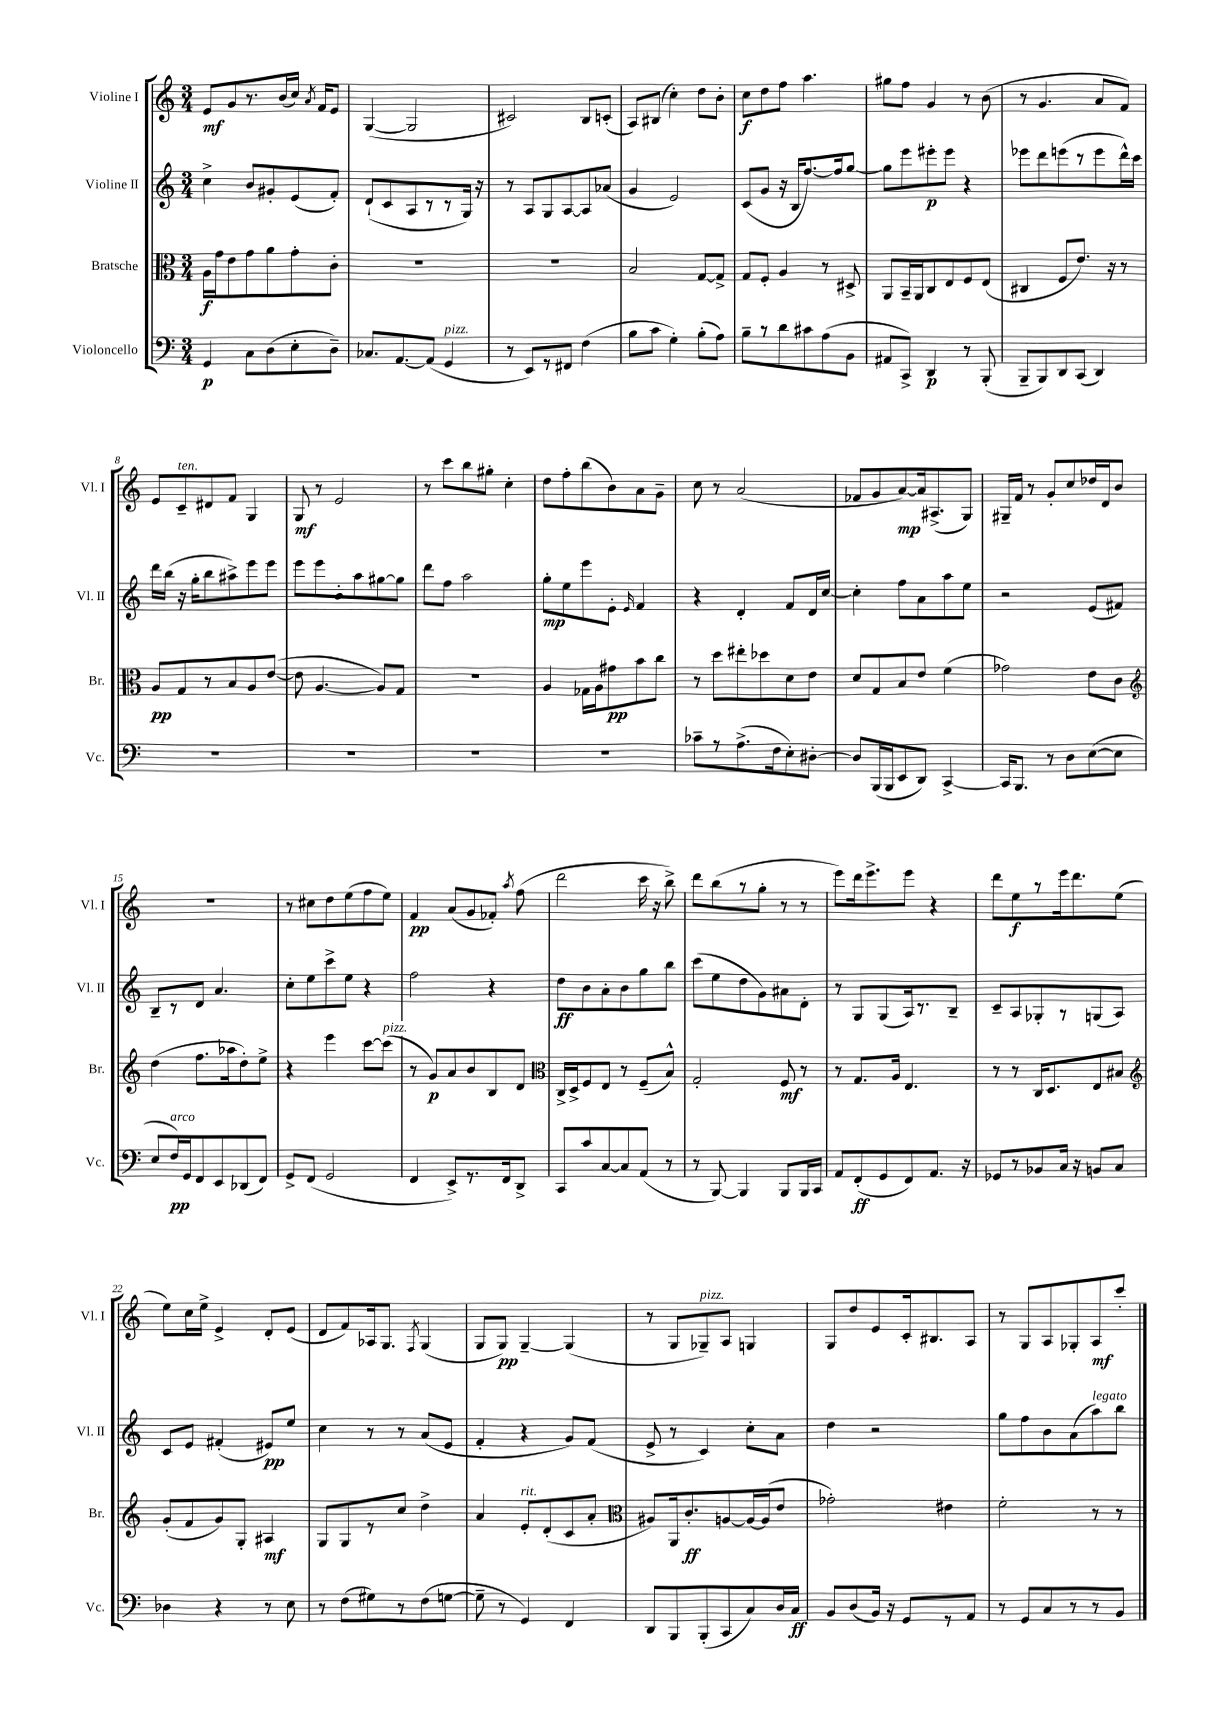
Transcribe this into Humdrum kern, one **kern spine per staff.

**kern	**kern	**kern	**kern
*staff4	*staff3	*staff2	*staff1
*clefF4	*clefC3	*clefG2	*clefG2
*k[]	*k[]	*k[]	*k[]
*M3/4	*M3/4	*M3/4	*M3/4
4GG/	16A\LL	4cc^\	8e/L
.	16g\J	.	.
.	8e\	.	8g/
8C\L	8g\	8b/L	8.r
(8D\	8a\	8g#'/	.
.	.	.	(16b/L
8E'\	8g'\	(8e/	16cc/JJ)
.	.	.	8qa/
.	.	.	16f/LK
8D~\J)	8c'\J	8f'/J)	8e/J
=	=	=	=
8.C-/L	2.r	(8d`/L	([4G/
.	.	8c/	.
[8.AA/	.	.	.
.	.	8A/	2G/]
(8AA/]J	.	8r	.
4GG/	.	8r	.
.	.	16G/Jk)	.
.	.	16r	.
=	=	=	=
8r	2.r	8r	2c#/)
8EE/L)	.	8A/L	.
8r	.	8G/	.
8FF#/J	.	[8A/	.
(4F\	.	8A/]	8B/L
.	.	(8a-/J	(8c'/J
=	=	=	=
8B\L	2B/	4g/	8A/L)
8c\J	.	.	(8B#/J
4G'\)	.	2e/)	4cc'\)
(8B'\L	[8G/L	.	8dd\L
8A\J)	8G^/]J	.	8b'\J
=	=	=	=
8B~\L	8G/L	(8c/L	8cc\L
8r	8F'/J	8g/J	8dd\
8d\	4A/	16r	8ff\J
.	.	16B/LK	.
8c#\	.	[8.ff/)	4.aa\
(8A\	8r	.	.
.	.	16ff/]k	.
8BB\J	8D#^/	[8gg/J	.
=	=	=	=
8AA#/L	8AA/L	8gg\]L	8gg#\L
8CC^/J)	16BB~/L	8eee\	8ff\J
.	16AA/J	.	.
4DD/	8C/	8eee#'\	4g/
.	8E/	8eee#\J	.
8r	8F/	4r	8r
(8BBB'/	(8E/J	.	(8b\
=	=	=	=
8BBB~/L	4C#/	8eee-\L	8r
8BBB/)	.	8ddd\	4.g/
8DD/	8F/L	(8eee\	.
(8CC/J	8.e/J)	8r	.
4DD/)	.	8eee\	8a/L
.	16r	.	.
.	8r	16ddd^^\L)	8f/J)
.	.	16ccc\JJ	.
=	=	=	=
2.r	8A/L	16ddd\LL	8e/L
.	.	(16bb\JJ	.
.	8G/	16r	8c~/
.	.	16gg'\LK	.
.	8r	8bb\	8d#/
.	8B/	8aa#^\)	8f/J
.	8A/	8eee\	4G/
.	([8e/J	8eee\J	.
=	=	=	=
2.r	8e\]	8eee\L	8G/
.	[4.A/	8eee\	8r
.	.	8b'\	2e/
.	.	8aa\	.
.	8A/]L)	[8gg#\	.
.	8G/J	8gg#\]J	.
=	=	=	=
2.r	2.r	8ddd\L	8r
.	.	8ff\J	8ccc\L
.	.	2aa\	8bb\
.	.	.	8gg#'\J
.	.	.	4cc'\
=	=	=	=
2.r	4A/	8gg'\L	8dd\L
.	.	8ee\	8ff'\
.	16G-\LL	8eee\	(8bb\
.	16A\J	.	.
.	8g#\	8e'\J	8b\)
.	.	16qqe/	.
.	8b\	4f/	8a\
.	8cc\J	.	8g~\J
=	=	=	=
8c-~\L	8r	4r	8cc\
8r	8dd\L	.	8r
(8.A^\	8ee#'\	4d'/	(2a/
.	8dd-\	.	.
16F\k	.	.	.
8E'\)	8d\	8f/L	.
[8D#'\J	8e\J	16d/L	.
.	.	[16cc/JJ	.
=	=	=	=
8D#/]L	8d/L	4cc'\]	8f-/L
(16BBB/L	8G/	.	8g/
16BBB/J	.	.	.
8EE/	8B/	8ff\L	[8a/)
8DD/J)	8e/J	8a\	16a/]k
.	.	.	(8.A#^/
[4CC^/	(4f\	8aa\	.
.	.	8ee\J	8G/J)
=	=	=	=
16CC/]LK	2g-\)	2r	16G#~/LL
8.BBB/J	.	.	16f/JJ
.	.	.	8r
8r	.	.	8g'/L
8D\L	.	.	8cc/
([8E\	8e\L	(8e/L	16dd-/L
.	.	.	16d/J
8E\]J	8c\J	8f#/J)	8b/J
=	=	=	=
*	*clefG2	*	*
8E/L	(4dd\	8B~/L	2.r
16F/L)	.	8r	.
16GG/J	.	.	.
8FF/	8.ff\L	8d/J	.
8EE/	.	4.a/	.
.	16aa-\k	.	.
(8DD-/	8dd'\)	.	.
8FF/J)	8ee^\J	.	.
=	=	=	=
8GG^/L	4r	8cc'\L	8r
(8FF/J	.	8ee\	8cc#\L
2GG/	4eee\	8ccc^\	8dd\
.	.	8ee\J	(8ee\
.	[8ccc\L	4r	8ff\
.	(8ccc\]J	.	8ee\J)
=	=	=	=
4FF/	8r	2ff\	4f/
.	8g/L)	.	.
8EE^/L)	8a/	.	(8a/L
8.r	8b/	.	8g/
.	8B/	4r	8f-'/J)
16FF/k	.	.	.
.	.	.	8qaa/
8DD^/J	8d/J	.	(8ff\
=	=	=	=
*	*clefC3	*	*
8CC/L	16C^/LL	8dd\L	2ddd\
.	16D^/J	.	.
8c/	8F/	8b\	.
[8C/	8E/J	8a'\	.
8C/]	8r	8b\	.
(8AA/J	(8F~/L	8gg\	16ccc\
.	.	.	16r
8r	8B^^/J)	8bb\J	8bb^\)
=	=	=	=
8r	2G'/	(8ccc\L	8ddd\L
[8BBB/)	.	8ee\	(8bb\
4BBB/]	.	8dd\	8r
.	.	8g\)	8gg'\J
8BBB/L	8F/	8a#\	8r
16BBB/L	8r	8d'\J	8r
16CC/JJ	.	.	.
=	=	=	=
8AA/L	8r	8r	8eee\L)
(8FF'/	8.G/L	8G/L	16ddd\k
.	.	.	8.eee^\
8GG/	.	(8G/	.
.	16A/Jk	.	.
8FF/)	4.E/	16A/k)	8eee\J
.	.	8.r	.
8.AA/J	.	.	4r
.	.	8B~/J	.
16r	.	.	.
=	=	=	=
8GG-/L	8r	8c~/L	8ddd\L
8r	8r	8A/	8ee\
8BB-/	16C/LK	8G-'/	8r
.	8.D/	.	.
16C/Jk	.	8r	16eee\k
16r	.	.	8.ddd\
8BB/L	8E/	(8G/	.
8C/J	8B#/J	8A/J)	(8ee\J
=	=	=	=
*	*clefG2	*	*
4D-\	(8g'/L	8c/L	8ee\L)
.	8f/	8e/J	16cc\L
.	.	.	16ee^\JJ
4r	8g/)	(4f#'/	4e^/
.	8G'/J	.	.
8r	4A#/	8e#/L)	8d'/L
8E\	.	8ee/J	(8e/J
=	=	=	=
8r	8G/L	4cc\	8d/L
(8F\L	8G/	.	8f/)
8G#\)	8r	8r	16A-/k
.	.	.	8.G/J
8r	8cc/J	8r	.
.	.	.	8qF/
(8F\	4dd^\	(8a/L	(4G/
[8G\J	.	8e/J	.
=	=	=	=
8G~\]	4a/	4f'/	8G/L
8r	.	.	8G/J)
4GG/)	8e'/L	4r	[4G~/
.	(8d'/	.	.
4FF/	8c/	8g/L)	(4G/]
.	8a'/J	(8f/J	.
=	=	=	=
*	*clefC3	*	*
8DD/L	8A#/L)	8e^/	8r
8BBB/	16AA/k	8r	8G/L
.	8.c'/	.	.
(8BBB'/	.	4c/)	8G-~/)
8CC/	[8A/	.	8A/J
8C/)	16A/_L	8cc'\L	4G/
.	(16A/]J	.	.
16D/L	8e/J	8a\J	.
16C/JJ	.	.	.
=	=	=	=
8BB/L	2g-'\)	4dd\	8G/L
(8D/	.	.	8dd/
16BB/Jk)	.	2r	8e/
16r	.	.	.
8GG/L	.	.	16c'/k
.	.	.	8.B#/
8r	4e#\	.	.
8AA/J	.	.	8A/J
=	=	=	=
8r	2f'\	8gg\L	8r
8GG/L	.	8ff\	8G/L
8C/	.	8b\	8A/
8r	.	(8a\	8G-'/
8r	8r	8aa\)	8A/
8BB/J	8r	8bb\J	8ccc'/J
==	==	==	==
*-	*-	*-	*-
